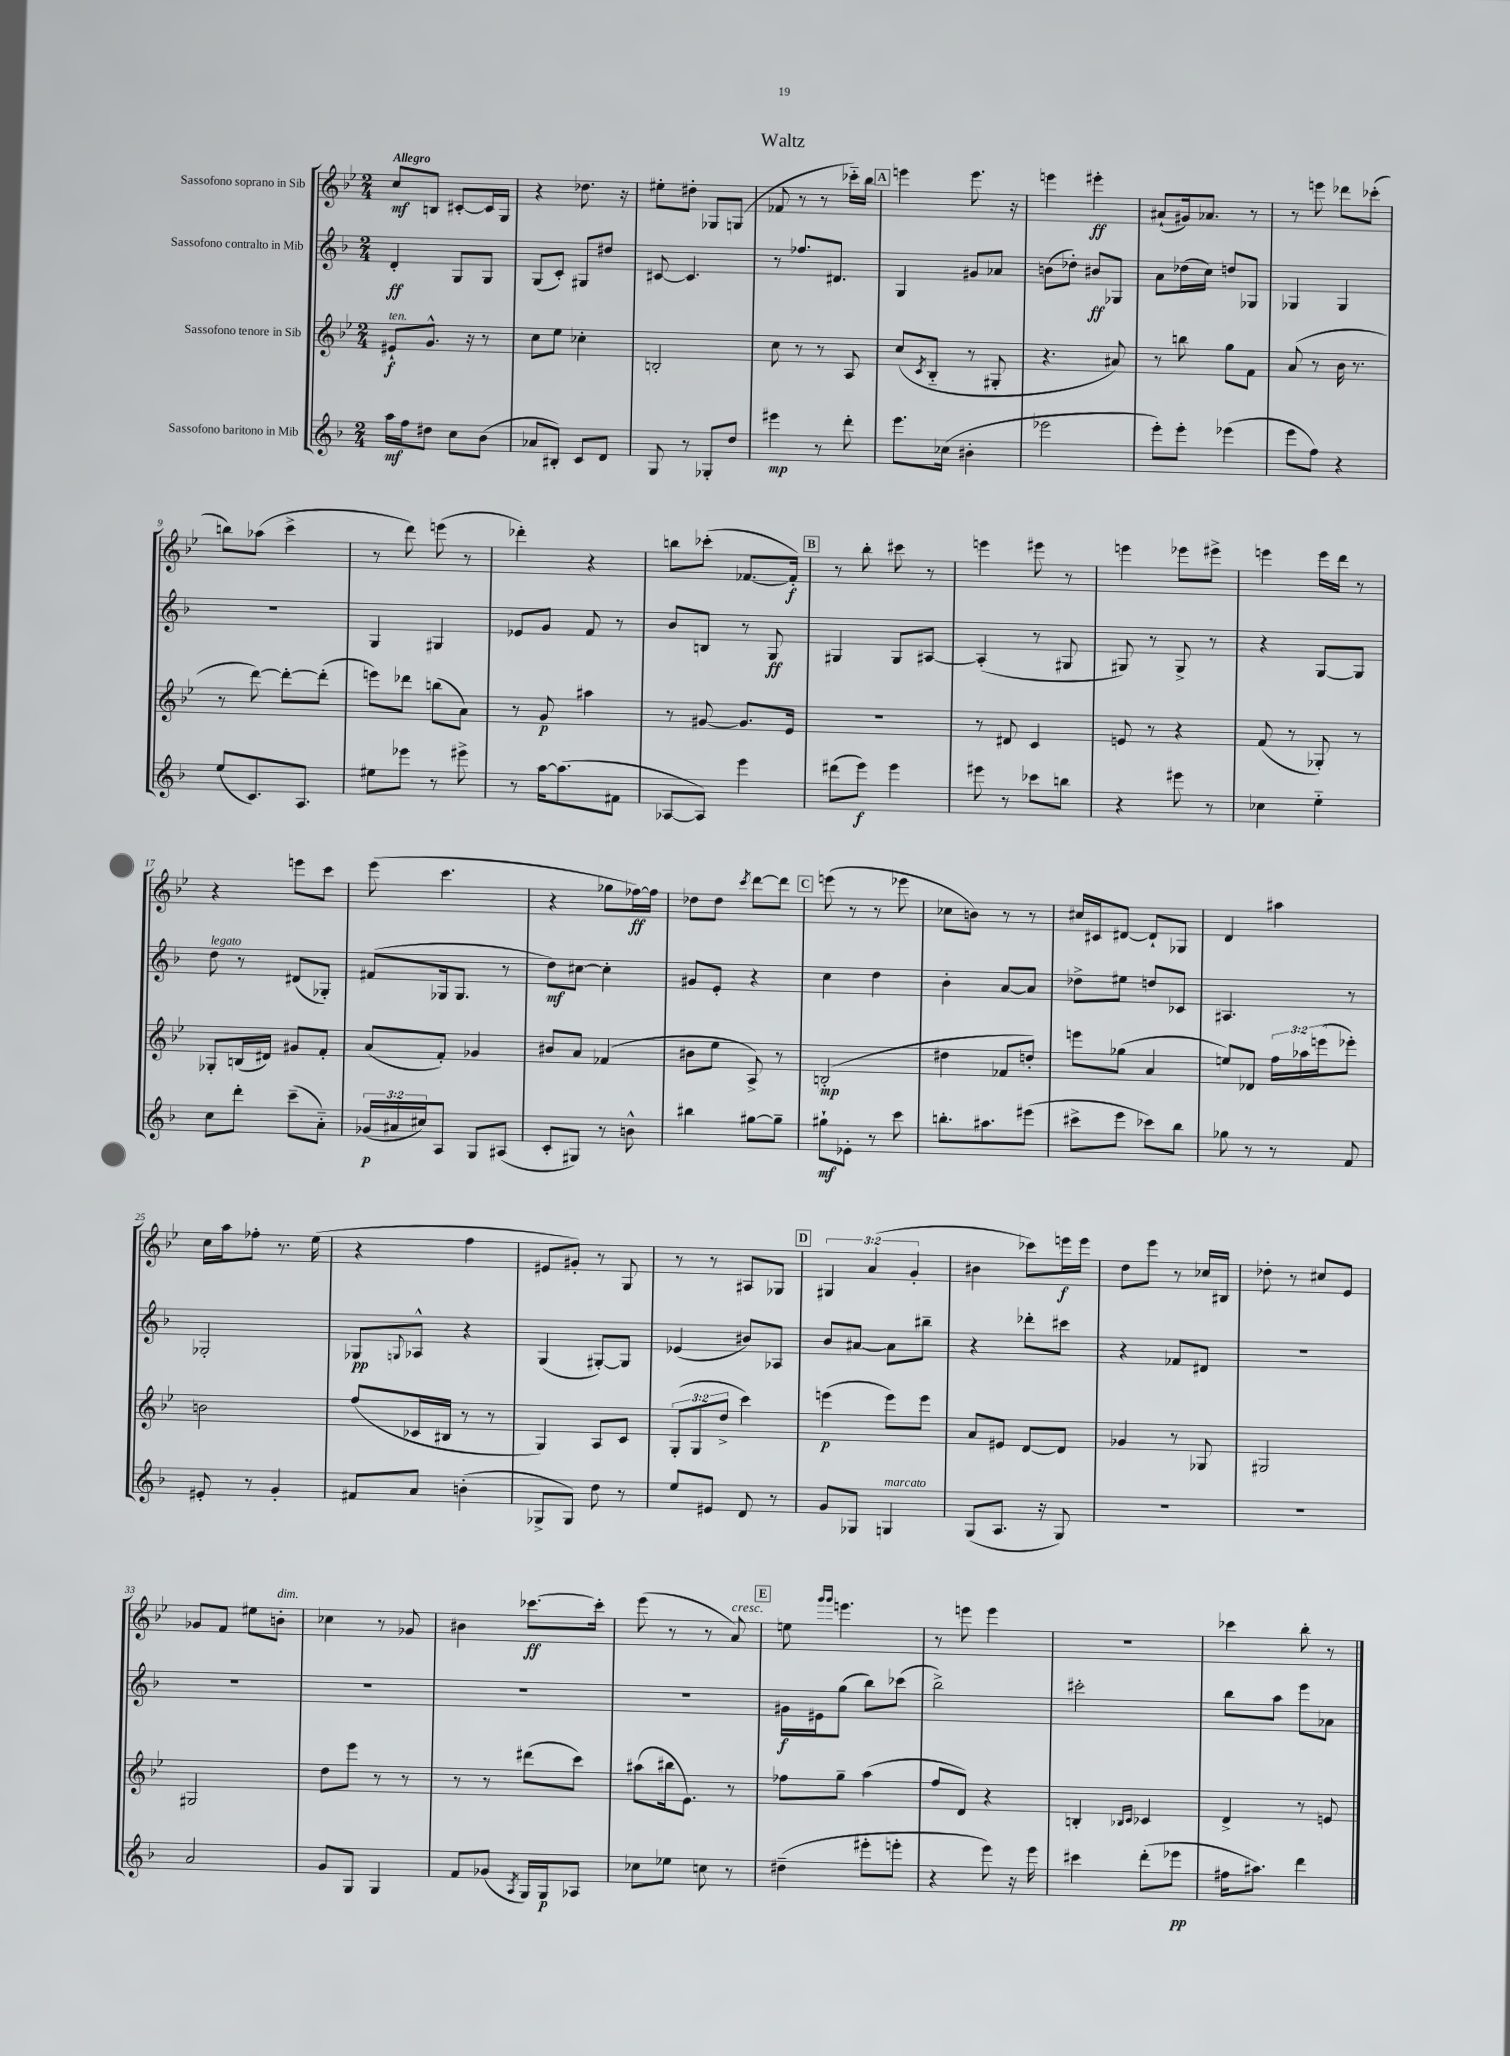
\header { title = "Waltz" }
<<
\new StaffGroup <<
\new Staff = "s0" \with { instrumentName = "Sassofono soprano in Sib" } {
    \clef treble \key bes \major \numericTimeSignature \time 2/4 \override Staff.TupletNumber.text = #tuplet-number::calc-fraction-text \tempo "Allegro"
    c''8\mf b8 cis'8~-. cis'16 g16 |
    r4 des''8. r16 |
    eis''8-. dis''8-. ges8 g8( |
    fes'8 r8 r8 ces'''16-_) bes''16 |
    \mark \markup { \box "A" } e'''4 e'''8. r16 |
    e'''4 eis'''4-.\ff |
    ais'8-!( gis'16) aes'8. r8 |
    r8 e'''8 des'''8 ces'''8-.( |
    b''8) aes''8( c'''4-> |
    r8 d'''8) e'''8( r8 |
    des'''4-.) r4 |
    b''8 ces'''8-.( fes'8.~ fes'16-.\f) |
    \mark \markup { \box "B" } r8 bes''8-. cis'''8 r8 |
    e'''4 eis'''8 r8 |
    e'''4 ees'''8 eis'''8-> |
    e'''4 e'''16 d'''16 r8 |
    r4 e'''8 c'''8 |
    ees'''8( c'''4. |
    r4 ges''8 fes''16~\ff) fes''16 |
    des''8 des''8 \acciaccatura { c'''8 } d'''8~ d'''8 |
    \mark \markup { \box "C" } e'''8( r8 r8 ees'''8 |
    ces''8 b'8) r8 r8 |
    cis''16 cis'16 dis'8~ dis'8-! ges8 |
    d'4 ais''4 |
    c''16 a''16 fes''8-. r8. ees''16( |
    r4 f''4 |
    eis'8 gis'8-.) r8 g8 |
    r8 r8 ais8 ges8 |
    \mark \markup { \box "D" } \tuplet 3/2 { gis4 a'4( g'4-. } |
    bis'4 ces'''8) e'''16\f e'''16 |
    d''8 ees'''8 r8 ces''16 bis16 |
    des''8-. r8 cis''8 ees'8 |
    ges'8 f'8 eis''8 b'8-.^\markup { \italic "dim." } |
    ces''4 r8 ges'8 |
    bis'4 ces'''8.~\ff ces'''16-. |
    ees'''8( r8 r8 a'8^\markup { \italic "cresc." }) |
    \mark \markup { \box "E" } e''8 \grace { g'''16 g'''16 } e'''4. |
    r8 e'''8 e'''4 |
    r2 |
    ces'''4 bes''8-. r8 \bar "|." |
}
\new Staff = "s1" \with { instrumentName = "Sassofono contralto in Mib" } {
    \clef treble \key f \major \numericTimeSignature \time 2/4
    d'4-.\ff g8 g8 |
    g8( c'8-.) gis8 dis''8 |
    cis'8~ cis'4. |
    r8 fes''8. dis'8. |
    \mark \markup { \box "A" } g4 gis'8 aes'8 |
    b'8( des''8-.) bis'8\ff ges8 |
    a'8 des''16( c''16) d''8 ges8 |
    ges4 ges4 |
    R2 |
    g4 gis4 |
    ees'8 g'8 f'8 r8 |
    bes'8 b8 r8 g8\ff |
    \mark \markup { \box "B" } gis4 gis8 ais8~ |
    ais4-.( r8 gis8 |
    gis8) r8 gis8-> r8 |
    r4 g8~ g8 |
    d''8^\markup { \italic "legato" } r8 dis'8( ges8-.) |
    fis'8( ges16 ges8. r8 |
    d''8\mf) cis''8~ cis''4-. |
    gis'8 e'8-. r4 |
    \mark \markup { \box "C" } c''4 d''4 |
    bes'4-. a'8~ a'8 |
    des''8-> eis''8 d''8 ces'8 |
    ais4. r8 |
    ges2-. |
    ges8\pp \appoggiatura { g8 } aes8-^ r4 |
    g4( gis8~-.) gis8 |
    ees'4( bis'8) aes8 |
    \mark \markup { \box "D" } bes'8 ais'8~ ais'8 bis''8-- |
    r4 des'''8-. cis'''8 |
    r4 fes'8 dis'8 |
    R2 |
    R2 |
    R2 |
    R2 |
    R2 |
    \mark \markup { \box "E" } gis'16\f eis'16 g''8( bes''8) ces'''8( |
    bes''2->) |
    cis'''2-. |
    bes''8 a''8 e'''8 aes'8 \bar "|." |
}
\new Staff = "s2" \with { instrumentName = "Sassofono tenore in Sib" } {
    \clef treble \key bes \major \numericTimeSignature \time 2/4 \override Staff.TupletNumber.text = #tuplet-number::calc-fraction-text
    eis'8-!\f^\markup { \italic "ten." } g'8.-^ r16 r8 |
    c''8 ees''8 ces''4-. |
    b2-. |
    c''8 r8 r8 a8 |
    \mark \markup { \box "A" } c''8( \acciaccatura { c'8 } bes8-_ r8 gis8-. |
    r4. ais'8) |
    r8 b''8 g''8 f'8 |
    a'8( r8 bes'16 r8. |
    r8 d'''8~) d'''8~-. d'''8-.( |
    e'''8) des'''8 b''8( a'8) |
    r8 g'8\p ais''4 |
    r8 gis'8~ gis'8. ees'16 |
    \mark \markup { \box "B" } r2 |
    r8 dis'8 c'4 |
    e'8 r8 r4 |
    f'8( r8 ges8-.) r8 |
    ges8-. b16( dis'16) gis'8 f'8-. |
    a'8( f'8-.) ges'4 |
    bis'8 a'8 fes'4( |
    bis'8 ees''8 a8->) r8 |
    \mark \markup { \box "C" } b2-.\mp( |
    dis''4 fes'8 d''8-.) |
    e'''8 ges''8( a'4 |
    e''8) des'8 \tuplet 3/2 { f''16 aes''16 e'''16( } ees'''8-.) |
    b'2 |
    f''8( ces'16 bis16 r8 r8 |
    g4) a8 c'8 |
    \tuplet 3/2 { g8-.( g8 d''8-> } c'''4) |
    \mark \markup { \box "D" } e'''4\p( e'''8) e'''8 |
    a'8 eis'8 d'8~ d'8 |
    ges'4 r8 ges8 |
    gis2 |
    gis2 |
    d''8 ees'''8 r8 r8 |
    r8 r8 dis'''8( c'''8) |
    ais''8( bis''16 ees'8.) r8 |
    \mark \markup { \box "E" } fes''8 g''8-- a''4( |
    f''8 d'8) r4 |
    b4-. \grace { bes16 c'16 } ces'4 |
    d'4-> r8 e'8 \bar "|." |
}
\new Staff = "s3" \with { instrumentName = "Sassofono baritono in Mib" } {
    \clef treble \key f \major \numericTimeSignature \time 2/4 \override Staff.TupletNumber.text = #tuplet-number::calc-fraction-text
    a''16\mf f''16 dis''8 c''8 bes'8( |
    aes'8 bis8-.) c'8 d'8 |
    g8 r8 ges8-. d''8 |
    eis'''4\mp r8 d'''8-. |
    \mark \markup { \box "A" } e'''8. ces''16( bis'4-. |
    ees'''2 |
    e'''8-.) e'''8-. ees'''4( |
    e'''8 f''8) r4 |
    e''8( c'8.) a8. |
    eis''8 ees'''8 r8 eis'''8-> |
    r8 a''16~ a''8.( fis'8 |
    aes8~ aes8) e'''4 |
    \mark \markup { \box "B" } dis'''8( e'''8\f) e'''4 |
    eis'''8 r8 ces'''8 b''8 |
    r4 eis'''8 r8 |
    ces''4 e''4-_ |
    c''8 d'''8-. c'''8--( a'8-_) |
    \tuplet 3/2 { ges'16\p( ais'16 cis''16) } a8 g8 ais8( |
    c'8-. gis8) r8 b'8-^ |
    bis''4 gis''8~ gis''8-- |
    \mark \markup { \box "C" } gis''8-!\mf ees'8-. r8 c'''8 |
    b''8.-. ais''8. eis'''8( |
    cis'''8-> e'''8 ces'''8) bes''8 |
    ges''8 r8 r8 f'8 |
    eis'8-. r8 g'4-. |
    fis'8 a'8 b'4-.( |
    ges8-> ges8) d''8 r8 |
    e''8 eis'8 d'8 r8 |
    \mark \markup { \box "D" } g'8 ges8 g4^\markup { \italic "marcato" } |
    g8( a8. r16 g8) |
    R2 |
    R2 |
    a'2 |
    g'8 g8 g4 |
    f'8 ges'8( \acciaccatura { a8 } g16) g16\p aes8 |
    ces''8 ees''8 c''8 r8 |
    \mark \markup { \box "E" } dis''4--( eis'''8-. e'''8-. |
    r4 e'''8) r16 e'''16 |
    cis'''4 d'''8-.( ees'''8\pp |
    fis''16 ais''8.) d'''4 \bar "|." |
}
>>
>>
